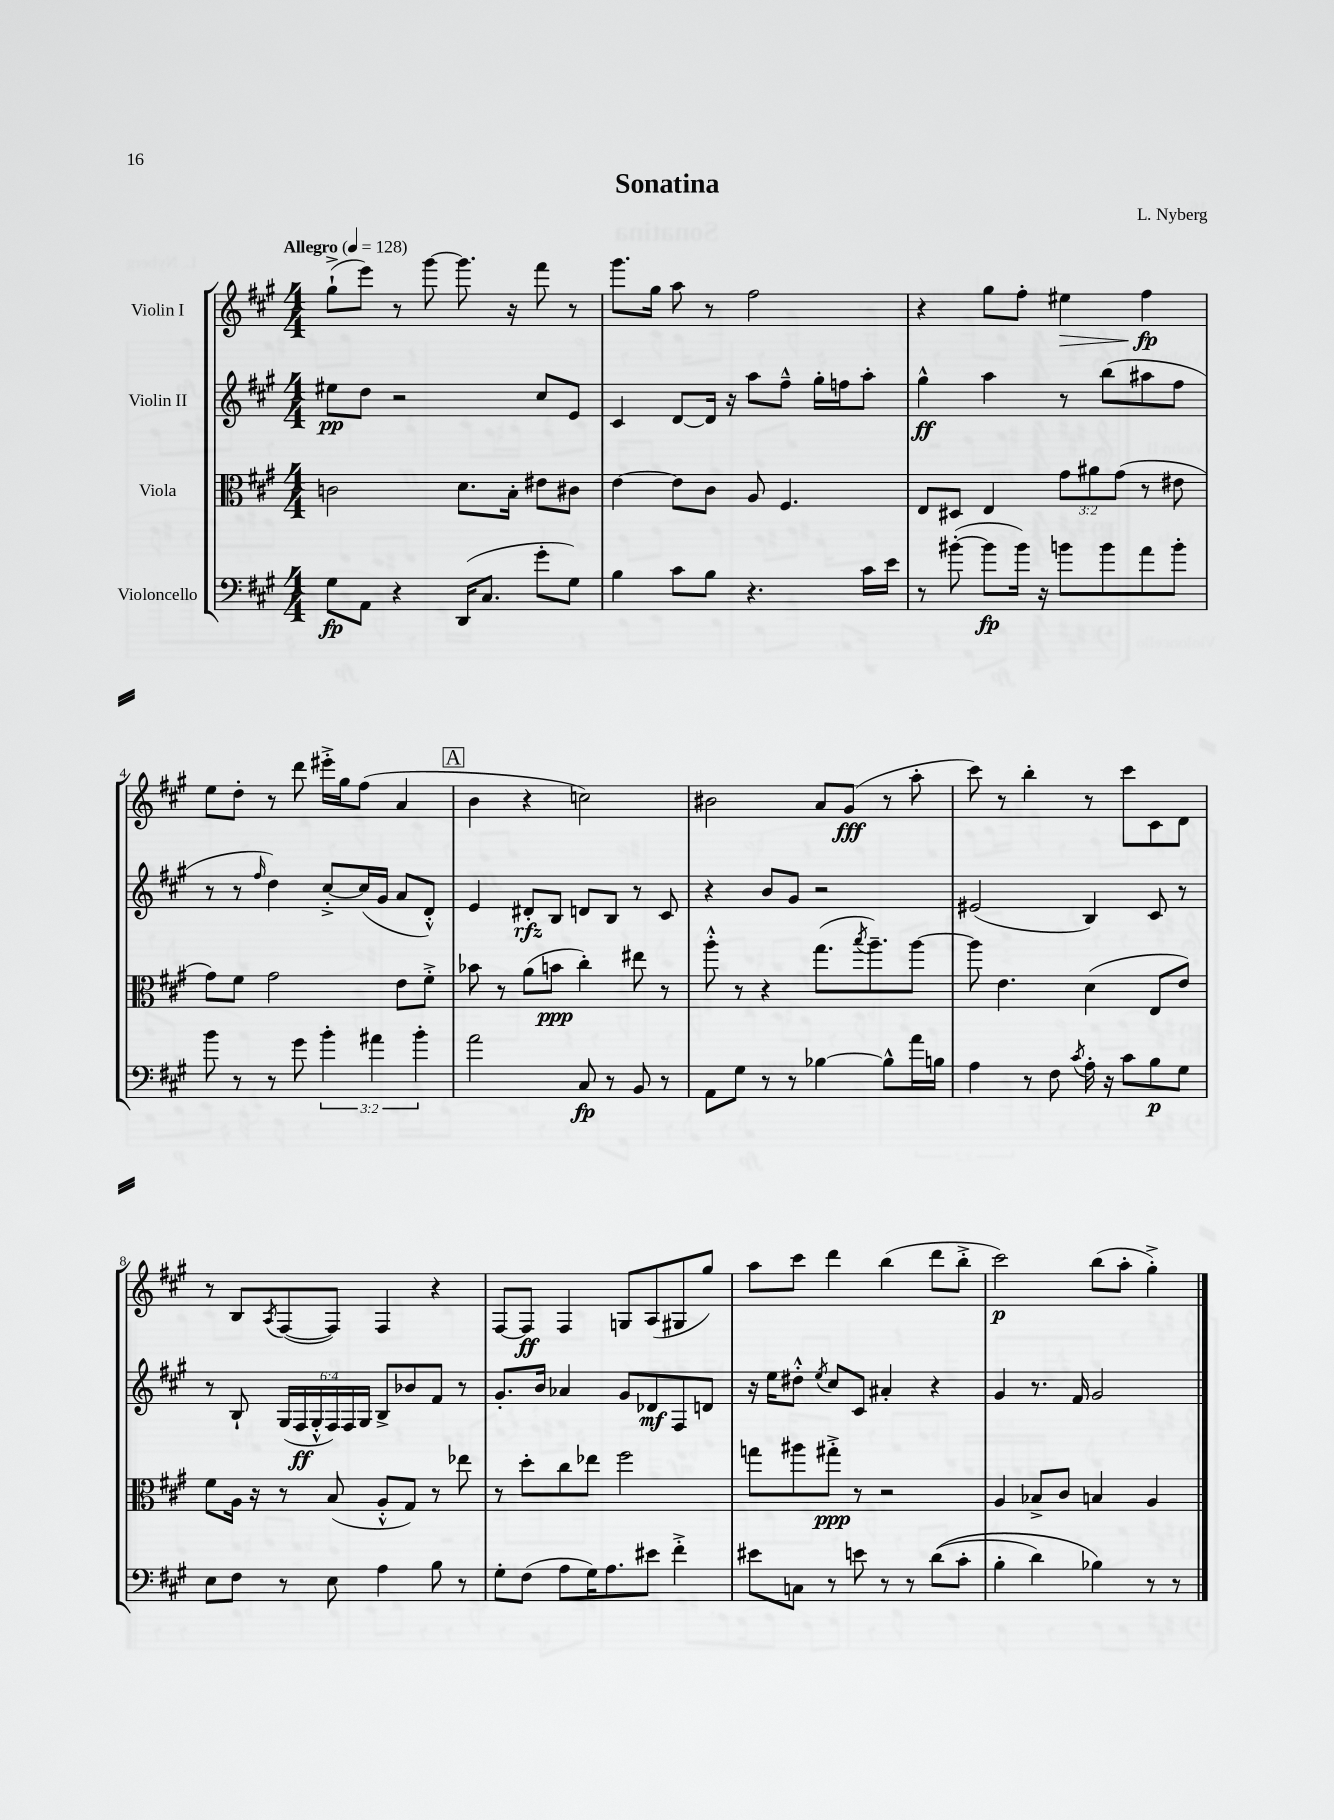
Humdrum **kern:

**kern	**kern	**kern	**kern
*staff4	*staff3	*staff2	*staff1
*clefF4	*clefC3	*clefG2	*clefG2
*k[f#c#g#]	*k[f#c#g#]	*k[f#c#g#]	*k[f#c#g#]
*M4/4	*M4/4	*M4/4	*M4/4
*MM128	*MM128	*MM128	*MM128
8G#	2c	8ee#	(8gg#`^
8AA	.	8dd	8eee)
4r	.	2r	8r
.	.	.	[8ggg#
(16DD	8.d	.	8.ggg#]
8.C#	.	.	.
.	16B'	.	16r
8g#'	8e#	8cc#	8fff#
8G#)	8c#	8e	8r
=	=	=	=
4B	[4e	4c#	8.ggg#
.	.	.	16gg#
8c#	8e]	[8d	8aa
8B	8c#	16d]	8r
.	.	16r	.
4.r	8A	8aa	2ff#
.	4.F#	8ff#~^^	.
.	.	16gg#'	.
.	.	16ff	.
16c#	.	8aa'	.
16e	.	.	.
=	=	=	=
8r	8E	4gg#^^	4r
([8b#'	8D#	.	.
8b#]	4E	4aa	8gg#
16b#)	.	.	8ff#'
16r	.	.	.
8b	12g#	8r	4ee#
.	12a#	.	.
8b	.	(8bb	.
.	(12g#	.	.
8a	8r	8aa#	4ff#
8b'	8e#	8ff#	.
=	=	=	=
8b	8g#)	8r	8ee
8r	8f#	8r	8dd'
.	.	16qqff#	.
8r	2g#	4dd)	8r
8g#	.	.	8ddd
6b'	.	[8cc#'^	16eee#'^
.	.	.	16gg#
.	.	(16cc#]	(8ff#
6a#	.	.	.
.	.	16g#	.
.	8e	8a	4a
6b'	.	.	.
.	8f#'^	8d'^^)	.
=	=	=	=
2a	8b-	4e	4b
.	8r	.	.
.	(8a	8d#'	4r
.	8b	8B	.
8C#	4cc#')	8d	2cc)
8r	.	8B	.
8BB	8ee#	8r	.
8r	8r	8c#	.
=	=	=	=
8AA	8aa'^^	4r	2b#
8G#	8r	.	.
8r	4r	8b	.
8r	.	8g#	.
[4B-	(8.gg#	2r	8a
.	.	.	(8g#
.	8qbb	.	.
.	8.aa~)	.	.
8B-^^]	.	.	8r
16a	[8aa	.	8aa'
16B	.	.	.
=	=	=	=
4A	8aa]	(2e#	8ccc#)
.	4.e	.	8r
8r	.	.	4bb'
8F#	.	.	.
8qc#	.	.	.
16A'	(4d	4B)	8r
16r	.	.	.
8c#	.	.	8ccc#
8B	8E	8c#	8c#
8G#	8e)	8r	8d
=	=	=	=
8E	8f#	8r	8r
8F#	16A	8B`	8B
.	16r	.	.
.	.	.	8qA
8r	8r	(24G#	([8F#
.	.	24F#	.
.	.	24G#'^^	.
8E	(8B	24F#)	8F#])
.	.	24F#	.
.	.	24G#	.
4A	8A'^^	8B^	4F#
.	8G#)	8b-	.
8B	8r	8f#	4r
8r	8ee-	8r	.
=	=	=	=
8G#'	8r	8.g#'	[8F#
(8F#	8dd'	.	8F#]
.	.	16b	.
8A	8cc#	4a-	4F#
16G#)	8ee-	.	.
8.A	.	.	.
.	2ff#	8g#	8G
8e#	.	8d-	(8A
4f#'^	.	8F#	8G#
.	.	8d	8gg#)
=	=	=	=
8e#	8gg	16r	8aa
.	.	16ee	.
8C	8aa#	8dd#'^^	8ccc#
.	.	8qee	.
8r	8gg#'^	8cc#	4ddd
8e	8r	8c#	.
8r	2r	4a#'	(4bb
8r	.	.	.
&((8d	.	4r	8ddd
8c#'	.	.	8bb'^
=	=	=	=
4B'	4A	4g#	2ccc#)
4d)	8B-^	8.r	.
.	8c#	.	.
.	.	16f#	.
4B-&)	4B	2g#	(8bb
.	.	.	8aa'
8r	4A	.	4gg#'^)
8r	.	.	.
==	==	==	==
*-	*-	*-	*-
